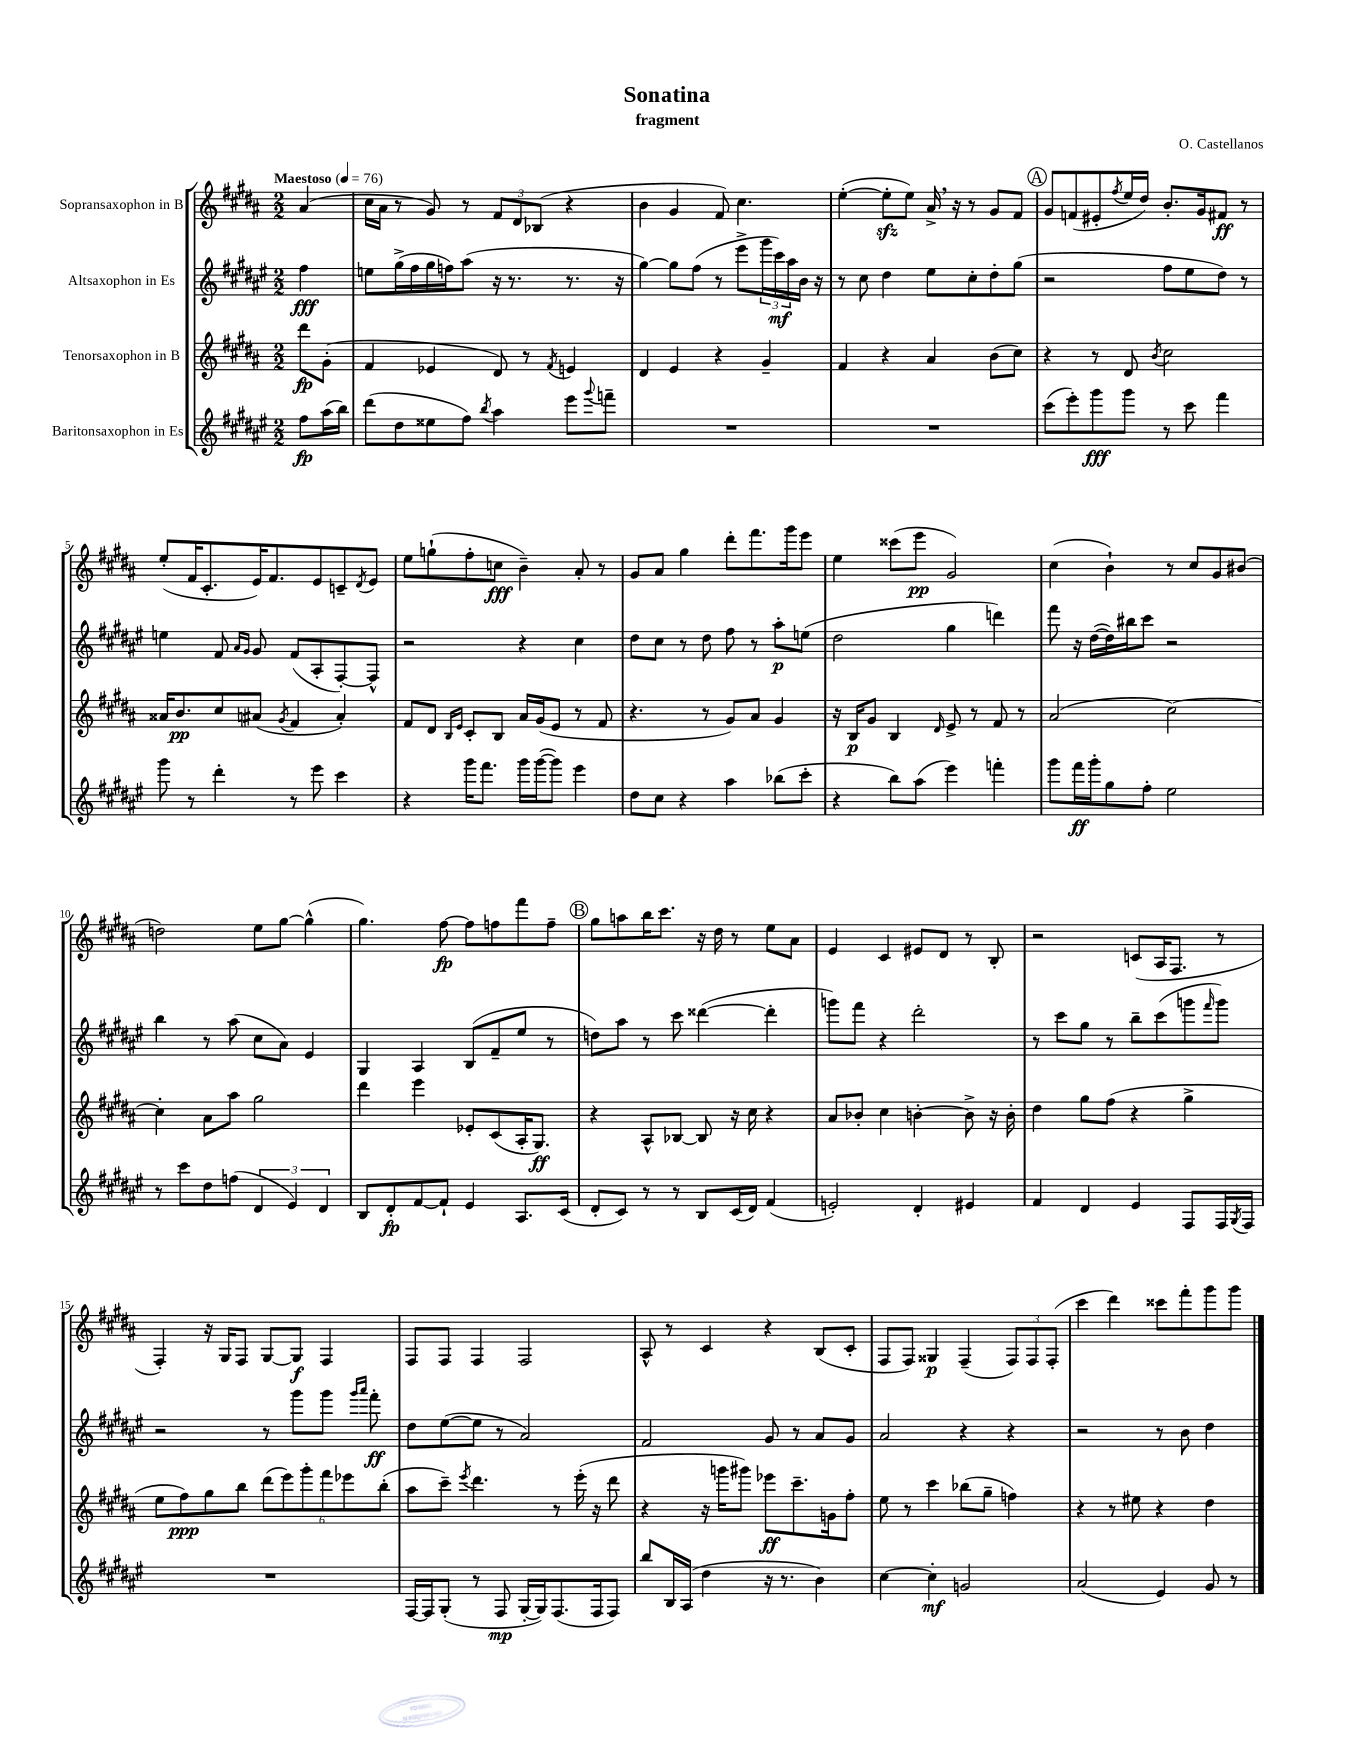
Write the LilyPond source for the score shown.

\header { title = "Sonatina" composer = "O. Castellanos" subtitle = "fragment" }
<<
\new StaffGroup <<
\new Staff = "s0" \with { instrumentName = "Sopransaxophon in B" } {
    \clef treble \key b \major \numericTimeSignature \time 2/2 \partial 4 \tempo "Maestoso" 4 = 76
    ais'4( |
    cis''16 ais'16 r8 gis'8) r8 \tuplet 3/2 { fis'8 dis'8 bes8( } r4 |
    b'4 gis'4 fis'8) cis''4. |
    e''4~-.( e''8-.\sfz e''8) ais'16-> \breathe r16 r8 gis'8 fis'8 |
    \mark \markup { \circle "A" } gis'8 f'8( eis'8-. \acciaccatura { fis''8 } e''16 dis''16) b'8.-. gis'16 fis'8\ff r8 |
    e''8-.( fis'16 cis'8.-. e'16) fis'8. e'8 c'8-- \acciaccatura { dis'8 } e'8 |
    e''8 g''8-!( fis''8-. c''8\fff b'4--) ais'8-. r8 |
    gis'8 ais'8 gis''4 dis'''8-. fis'''8. gis'''16 e'''8 |
    e''4 cisis'''8( e'''8\pp gis'2) |
    cis''4( b'4-!) r8 cis''8 gis'8 bis'8( |
    d''2) e''8 gis''8~ gis''4-^( |
    gis''4.) fis''8~\fp fis''8 f''8 fis'''8 f''8-- |
    \mark \markup { \circle "B" } gis''8 a''8 b''16 cis'''8. r16 dis''16 r8 e''8 ais'8 |
    e'4 cis'4 eis'8 dis'8 r8 b8-. |
    r2 c'8( ais16 fis8. r8 |
    fis4-.) r16 gis16 fis8 gis8~ gis8\f fis4 |
    fis8 fis8 fis4 fis2 |
    ais8-^ r8 cis'4 r4 b8( cis'8-. |
    fis8 fis8) gisis4\p fis4--( \tuplet 3/2 { fis8) fis8 fis8-.( } |
    cis'''4 dis'''4) cisis'''8 fis'''8-. gis'''8 gis'''8 \bar "|." |
}
\new Staff = "s1" \with { instrumentName = "Altsaxophon in Es" } {
    \clef treble \key fis \major \numericTimeSignature \time 2/2 \partial 4
    fis''4\fff |
    e''8 gis''16->( fis''16 gis''16 f''16) ais''8( r16 r8. r8. r16 |
    gis''4~) gis''8 fis''8( r8 eis'''8-> \tuplet 3/2 { gis'''16 cis'''16\mf) ais''16 } b'16 r16 |
    r8 cis''8 dis''4 eis''8 cis''8-. dis''8-. gis''8( |
    \mark \markup { \circle "A" } r2 fis''8 eis''8 dis''8) r8 |
    e''4 fis'8 \grace { ais'16 gis'16 } gis'8 fis'8( ais8-. fis8~-.) fis8-^ |
    r2 r4 cis''4 |
    dis''8 cis''8 r8 dis''8 fis''8 r8 ais''8-.\p e''8( |
    dis''2 gis''4 d'''4) |
    fis'''8 r16 dis''16~( dis''16) bis''16 cis'''8 r2 |
    b''4 r8 ais''8( cis''8 ais'8) eis'4 |
    gis4 ais4 b8( fis'8-- eis''8 r8 |
    \mark \markup { \circle "B" } d''8) ais''8 r8 cis'''8 disis'''4~( disis'''4-. |
    g'''8) fis'''8 r4 dis'''2-. |
    r8 cis'''8 gis''8 r8 b''8-- cis'''8( g'''8 \grace { fis'''16 } g'''8) |
    r2 r8 gis'''8 gis'''8 \grace { gis'''16 ais'''16 } fis'''8-.\ff |
    dis''8 eis''8~( eis''8 r8 ais'2) |
    fis'2 gis'8 r8 ais'8 gis'8 |
    ais'2 r4 r4 |
    r2 r8 b'8 dis''4 \bar "|." |
}
\new Staff = "s2" \with { instrumentName = "Tenorsaxophon in B" } {
    \clef treble \key b \major \numericTimeSignature \time 2/2 \partial 4
    dis'''8\fp gis'8-.( |
    fis'4 ees'4 dis'8) r8 \acciaccatura { fis'8 } e'4 |
    dis'4 e'4 r4 gis'4-- |
    fis'4 r4 ais'4 b'8( cis''8) |
    \mark \markup { \circle "A" } r4 r8 dis'8 \acciaccatura { b'8 } cis''2 |
    aisis'16 b'8.\pp cis''8 ais'8( \acciaccatura { gis'8 } fis'4 ais'4-.) |
    fis'8 dis'8 \grace { b16 e'16 } cis'8-. b8 ais'16 gis'16( e'8 r8 fis'8 |
    r4. r8 gis'8) ais'8 gis'4 |
    r16 b16\p gis'8 b4 \grace { dis'16 } e'8-> r8 fis'8 r8 |
    ais'2( cis''2~) |
    cis''4-. ais'8 ais''8 gis''2 |
    dis'''4 e'''4 ees'8-. cis'8( ais16-. gis8.\ff) |
    \mark \markup { \circle "B" } r4 ais8-^ bes8~ bes8 r16 cis''16 r4 |
    ais'8 bes'8-. cis''4 b'4~-. b'8-> r16 b'16-. |
    dis''4 gis''8 fis''8( r4 gis''4-> |
    e''8 fis''8\ppp) gis''8 b''8 \tuplet 6/4 { dis'''8( e'''8) gis'''8-. fis'''8 ees'''8 b''8-.( } |
    ais''8 cis'''8--) \acciaccatura { e'''8 } dis'''4. r8 e'''16-.( r16 dis'''8 |
    r4 r16 g'''16 gis'''8) ees'''8\ff cis'''8.-- g'16 fis''8-. |
    e''8 r8 cis'''4 bes''8( gis''8-- f''4) |
    r4 r8 eis''8 r4 dis''4 \bar "|." |
}
\new Staff = "s3" \with { instrumentName = "Baritonsaxophon in Es" } {
    \clef treble \key fis \major \numericTimeSignature \time 2/2 \partial 4
    fis''8\fp ais''16( b''16) |
    dis'''8( dis''8 eisis''8 fis''8) \acciaccatura { b''8 } ais''4 eis'''8 \appoggiatura { gis'''8 } f'''8-- |
    R1 |
    R1 |
    \mark \markup { \circle "A" } cis'''8( eis'''8-.) gis'''8\fff gis'''8 r8 cis'''8 fis'''4 |
    gis'''8 r8 dis'''4-. r8 eis'''8 cis'''4 |
    r4 gis'''16 fis'''8. gis'''16 gis'''16~( gis'''8) eis'''4 |
    dis''8 cis''8 r4 ais''4 bes''8( cis'''8-. |
    r4 b''8) ais''8( eis'''4) f'''4-. |
    gis'''8 fis'''16\ff gis'''16-. gis''8 fis''8-. eis''2 |
    r8 cis'''8 dis''8 f''8( \tuplet 3/2 { dis'4 eis'4) dis'4 } |
    b8 dis'8-.\fp fis'8~ fis'8-! eis'4 ais8. cis'16( |
    \mark \markup { \circle "B" } dis'8-. cis'8) r8 r8 b8 cis'16( dis'16) fis'4( |
    e'2-.) dis'4-. eis'4 |
    fis'4 dis'4 eis'4 fis8 fis16 \acciaccatura { gis8 } fis16 |
    R1 |
    fis16~ fis16 gis8-.( r8 fis8\mp gis16~-. gis16) fis8.( fis16 fis8) |
    b''8 b16 ais16( dis''4 r16 r8. b'4) |
    cis''4~ cis''4-.\mf g'2 |
    ais'2( eis'4) gis'8 r8 \bar "|." |
}
>>
>>
